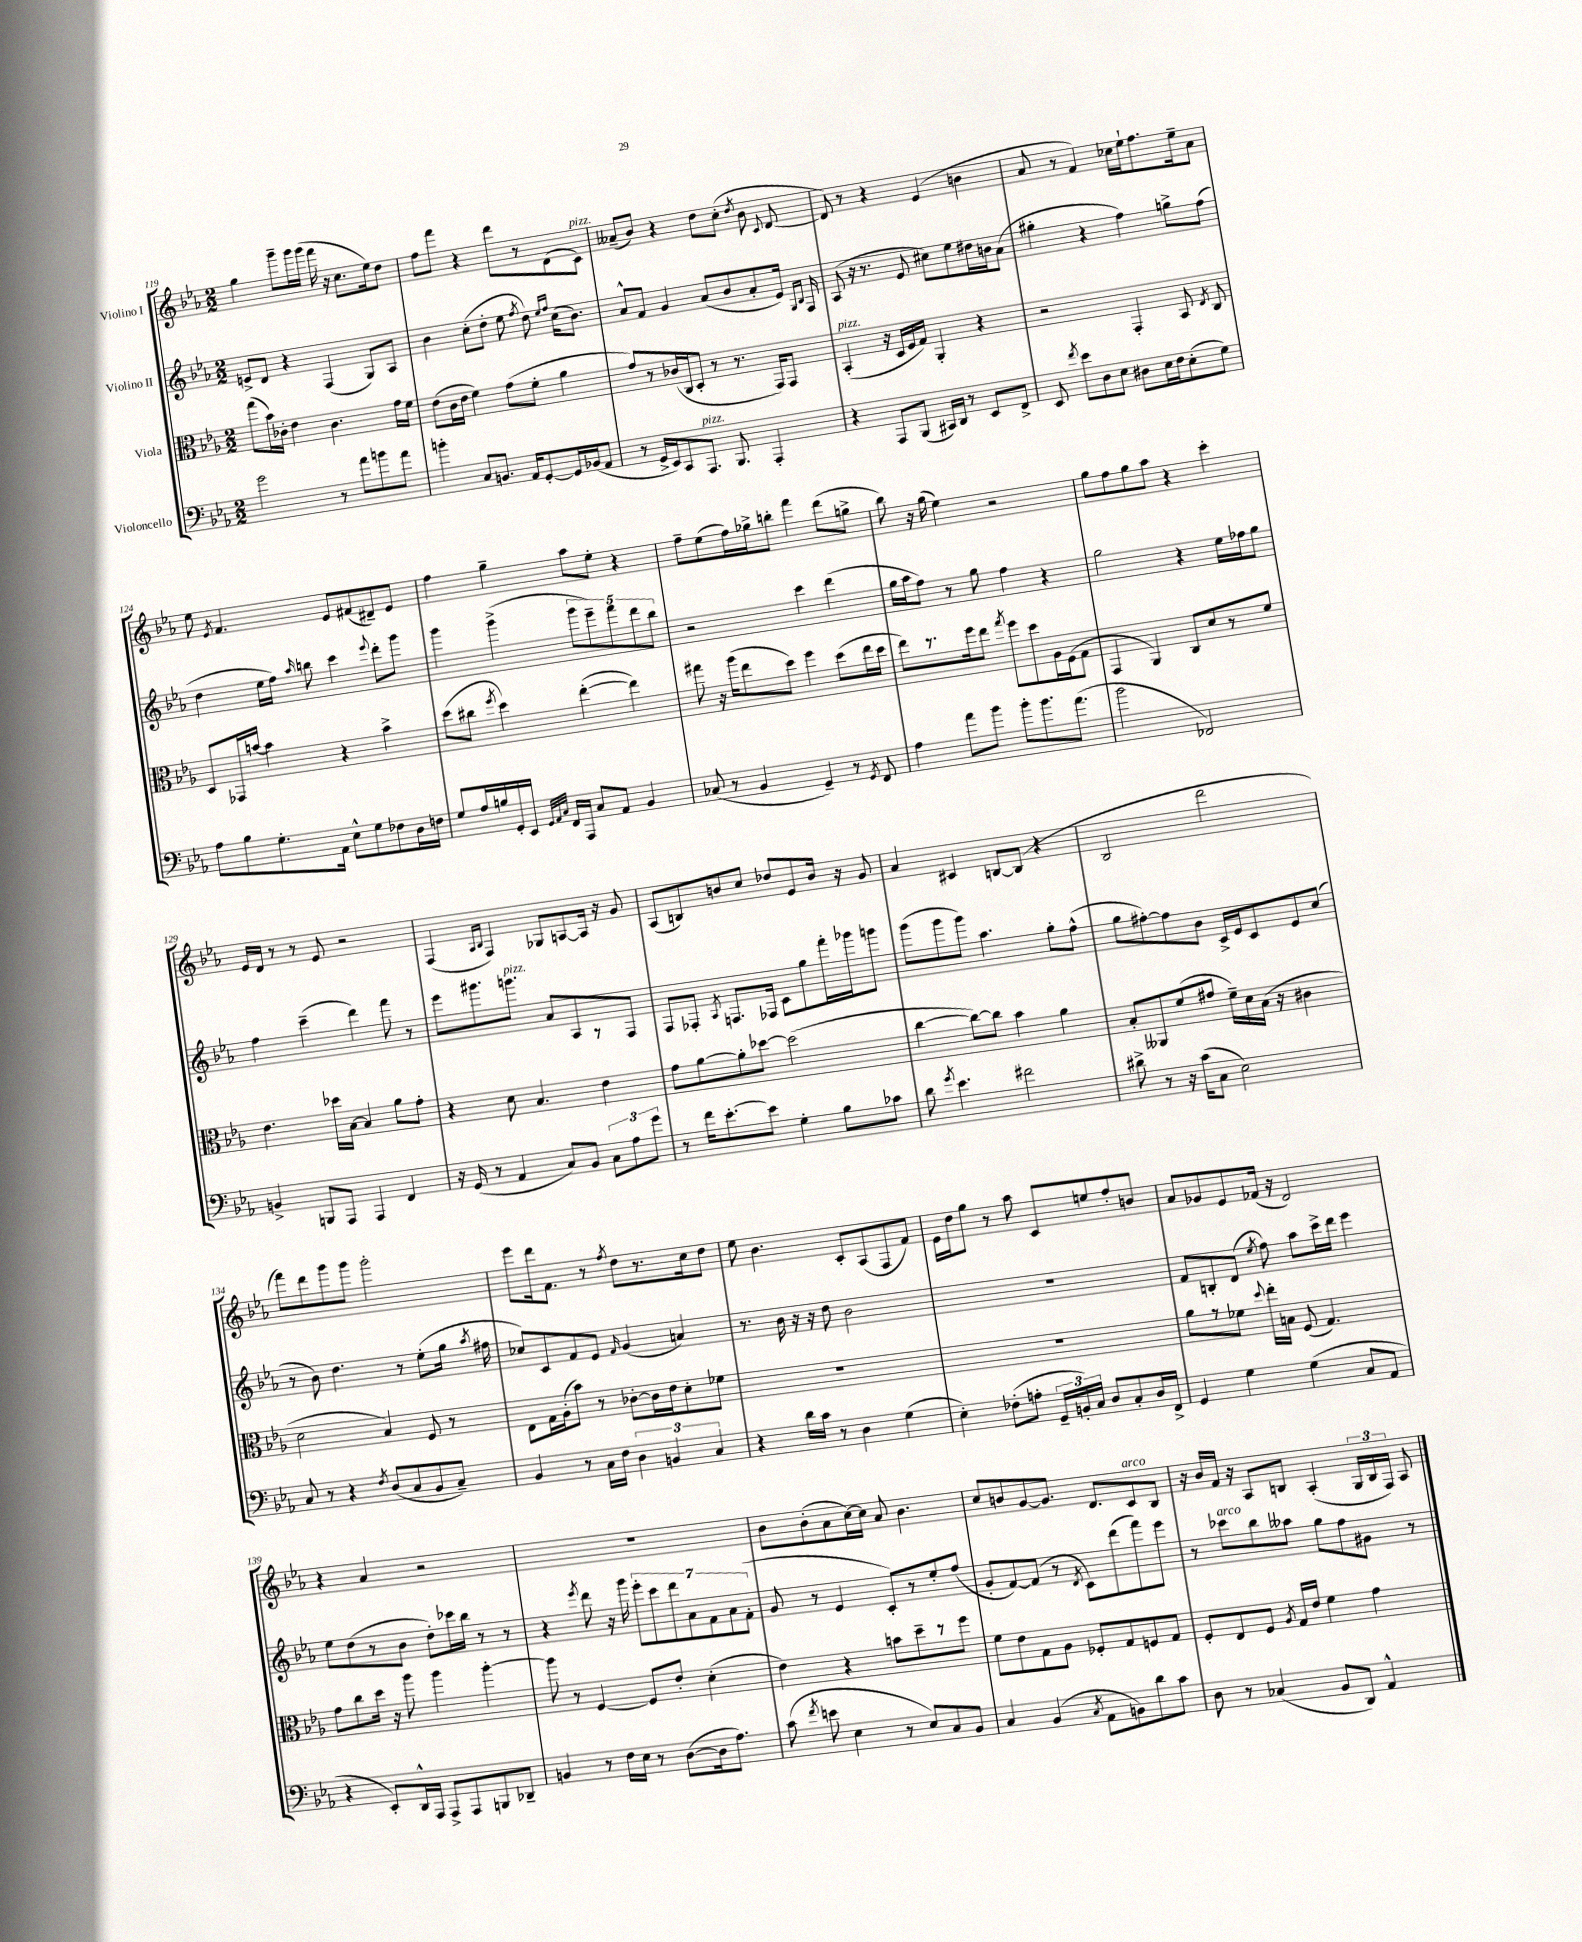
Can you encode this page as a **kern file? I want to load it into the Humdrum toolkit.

**kern	**kern	**kern	**kern
*staff4	*staff3	*staff2	*staff1
*clefF4	*clefC3	*clefG2	*clefG2
*k[b-e-a-]	*k[b-e-a-]	*k[b-e-a-]	*k[b-e-a-]
*M2/2	*M2/2	*M2/2	*M2/2
2g	(8gg	8e^	4gg
.	16b-)	8d	.
.	16c-'	.	.
.	4e-	4r	8ggg~
.	.	.	16ggg
.	.	.	(16ggg
8r	4.c-	(4F	16fff
.	.	.	16r
8a-	.	.	8.cc
8b	.	8G)	.
.	.	.	16ee-)
8a-	16g	8A-	8dd
.	16f	.	.
=	=	=	=
4b'	(8e-	4b-	8ff
.	16c	.	8fff
.	16e-	.	.
8C	4f)	(8cc'	4r
8.BB	.	8dd'	.
.	(8g	8ee-	8ddd
16AA-	.	.	.
.	.	8qff	.
[8GG'	8f'	8dd)	8r
.	.	16qqee-	.
.	.	16qqff	.
16GG]	4a-	(16cc	(8d
(16BB-	.	8.b-)	.
8AA-	.	.	8c)
=	=	=	=
8r	8g)	8a-^^	(8a--~
16GG^	8r	8f	8b-)
16EE-)	.	.	.
8CC	(16c-	4g	4r
.	16C	.	.
8.AAA-	8D'	.	.
.	8r	(8a-	8dd
8.BBB-	.	.	.
.	8.r	8b-	(8cc'
.	.	.	8qdd
4AAA-'	.	8a-'	8b-
.	16GG)	.	.
.	.	.	8qqc
.	8GG	16e-)	[8d
.	.	16qqG	.
.	.	16qqB-	.
.	.	16F	.
=	=	=	=
4r	(4BB-'	(8A-	8d])
.	.	16r	8r
.	.	8.r	.
8AAA-	16r	.	4r
.	16D	.	.
(8BBB-	16F	8e-	.
.	16G)	.	.
16CC#)	4AA-'	8cc#)	(4e-
16DD	.	.	.
8r	.	8ee-	.
8EE-	4r	16dd#	4b
.	.	16b	.
8FF^	.	(8a-	.
=	=	=	=
8EE-	2r	4gg#'	8a-
8qf	.	.	.
8e-	.	.	8r
8D	.	4r	4f)
8E-	.	.	.
8D#	4GG'	4ff)	16cc-
.	.	.	16ee-`
16E-	.	.	8.ff
16F	.	.	.
(8E-'	8BB-	8gg^	.
.	.	.	16ee-~
.	8qE-	.	.
8G)	8C	(8ff	8a-
=	=	=	=
8A-	8D	4dd	8ee-
.	.	.	8qe-
8B-	16GG-	.	4.f
.	[16b	.	.
8.G'	4b]	16ee-	.
.	.	16ff)	.
.	.	16qqaa-	.
.	.	8bb	.
16AA-	.	.	.
8E-^^	4r	4ccc	8e-
8G	.	.	(8f#
.	.	8qqeee-	.
8F-	4b^	8ddd'	8d#~)
16D	.	8ggg	8e-
16F	.	.	.
=	=	=	=
8G	(8dd	4ggg	4ff
16A-	8cc#	.	.
16B	.	.	.
.	8qff	.	.
16GG'	4dd)	(4ggg^	4gg~
16EE-	.	.	.
32qqGG	.	.	.
32qqAA-	.	.	.
32qqC	.	.	.
16FF	.	.	.
16AAA-	.	.	.
8C	([4ee-'	10ggg	8aa-
.	.	10eee-~)	.
8AA-	.	.	8ee-'
.	.	10fff	.
4BB-	4ee-])	.	4r
.	.	10ddd	.
.	.	10bb-	.
=	=	=	=
(8C-	8gg#	2r	8ff~
8r	16r	.	(8ee-
.	(16aa-	.	.
4BB-	8ee-	.	16ff)
.	.	.	16gg-^
.	8dd)	.	8bb'
4GG~)	4ff	4ccc	4fff
8r	(8dd	(4ddd	(8ddd
8qGG	.	.	.
8FF	16ee-	.	8gg^
.	16dd	.	.
=	=	=	=
4A-	8ee-)	16gg	8bb-)
.	.	16aa-	.
.	8.r	8ff)	16r
.	.	.	(16gg
8a-	.	8r	4ee-)
.	16ff	.	.
8b-	8ee-	8gg	.
.	8qgg	.	.
8b-'	8ff	4ff	2r
8.b-	8dd	.	.
.	16A-	4r	.
(8.a-	(16F	.	.
.	8G	.	.
=	=	=	=
2b-	4GG	2gg	8gg
.	.	.	8ff
.	4AA-)	.	8gg
.	.	.	8aa-
2FF-)	8C	4r	4r
.	8d	.	.
.	8r	16ee-	4ccc'
.	.	16ff-	.
.	8f	8gg	.
=	=	=	=
4BB^	4.e-	4ff	16e-
.	.	.	16d
.	.	.	8r
8BBB	.	(4ccc~	8r
8AAA-	16dd-	.	8e-
.	[16B-	.	.
4AAA-	4B-]	4ddd)	2r
4FF	8a-	8fff	.
.	8g'	8r	.
=	=	=	=
16r	4r	8eee-	(4F
(16GG	.	.	.
8r	.	8.ggg#	.
.	.	.	16qqA-
.	.	.	16qqB-
4AA-	8d	.	4F)
.	.	8.ggg	.
.	4.B-	.	.
8C)	.	8a-	8G-
8BB-	.	8A-	[8A
12C	4e-	8r	16A]
.	.	.	16r
12A-	.	.	.
.	.	8F	8g
12g	.	.	.
=	=	=	=
8r	8g	8F	(8A-
16f	[8a-	8F-'	8B)
[8.e-'	.	.	.
.	.	8qA-	.
.	8a-']	8.F	8b
8e-]	[8dd-	.	8cc
.	.	16F-	.
4G'	(2dd-]	8c	8dd-
.	.	8gg	8e-
8B-	.	16fff'	16b
.	.	16ggg-	16r
8c-	.	8ggg	8g
=	=	=	=
8d	[4cc	(8ggg	4a-
8qg	.	.	.
4.e-	.	8ggg	.
.	8cc_)	8ggg)	4c#
.	8cc]	4.aa-	.
2f#	4b-	.	[8B
.	.	.	(8B]
.	4a-	8gg'	4r
.	.	(8ff^^	.
=	=	=	=
8d#^	8B-'	8gg	2B-
8r	8AA--	[8ff#')	.
16r	(8f	8ff#]	.
(16c	.	.	.
8C	8g#	8b-	.
2E-)	16f~)	16c^	2ddd
.	16d	16e-	.
.	(16B-	8c	.
.	16r	.	.
.	4c#	8e-	.
.	.	(8cc	.
=	=	=	=
8C	2d	8r	8fff)
8r	.	8b-)	8ddd
4r	.	4.dd	8ggg
.	.	.	8ggg
8qF	.	.	.
(8D	4B-)	.	2ggg'
8C	.	8r	.
8BB-	8F	(8ee-'	.
8C~)	8r	16gg	.
.	.	8qaa-	.
.	.	16ff#	.
=	=	=	=
4BB-	8E-	8cc-)	8eee-
.	16G	8c	16ddd
.	(16A-'	.	8.f
8r	8b-)	8f	.
16C	8r	8e-	8r
16F	.	.	.
.	.	16qqf	8qff
6D	[8c-'	(4g	8dd
.	16c-]	.	8.r
6BB	.	.	.
.	16e-	.	.
.	8d'	4a)	.
.	.	.	16cc
6C	.	.	.
.	8f-	.	8dd
=	=	=	=
4r	1r	8.r	8ee-
.	.	.	4.b-
.	.	16b-	.
16d	.	16r	.
16c	.	16r	.
8r	.	8dd	.
4D	.	2b-	8c'
.	.	.	(8A-
(4G	.	.	8F
.	.	.	8f)
=	=	=	=
4E-')	1r	1r	16e-
.	.	.	16dd
.	.	.	8gg
(8F-'	.	.	8r
8A'	.	.	8aa-
24GG~	.	.	8c
24BB')	.	.	.
24C	.	.	.
8D	.	.	8ee
8C'	.	.	8ff'
16D	.	.	8b
16FF^	.	.	.
=	=	=	=
4GG	8a-	8f	8a-
.	8r	8B'	8g-
4G	8f-	(8d	8e-
.	8qqdd	8qee-	.
.	16ee-'	8ff)	(16f-
.	16B	.	16r
(4G	(8F	8aa-	2d)
.	4.G)	16ccc^	.
.	.	16ddd	.
8C	.	4eee-	.
8AA-	.	.	.
=	=	=	=
4r	8g	8ee-	4r
.	8cc	(8dd	.
8EE-')	16dd	8r	4a-
.	16r	.	.
16DD^^	8aa-	8b-	.
16AAA-	.	.	.
8AAA-^	4aa-	8dd')	2r
8AAA-	.	16ccc-	.
.	.	16bb-	.
8BBB	[4aa-'	8r	.
8DD-~	.	8r	.
=	=	=	=
4BB	8aa-]	4r	1r
.	8r	.	.
.	.	8qeee-	.
8r	[4F	8ddd	.
16F	.	16r	.
16E-	.	16ggg	.
8r	8F]	14eee-'	.
.	.	14ccc	.
([8D	8e-'	.	.
.	.	14ddd	.
.	.	14a-	.
16D]	(4d'	.	.
.	.	14f	.
8.A-)	.	.	.
.	.	14a-	.
.	.	(14f'	.
=	=	=	=
(8c	4e-)	8g	8b-
8qf	.	.	.
8e	.	8r	(8b-'
4E-	4r	4e-	8a-
.	.	.	[16cc)
.	.	.	16cc]
8r	8b	8c')	8a-
8E-)	8dd~	8r	4.b-
8C	8r	8ee-'	.
8BB-	8ff	(8ff	.
=	=	=	=
4C	8f	8g'	8cc
.	8e-	[8f)	8b
(4BB-	8G	(8f]	[8g
.	8A-	8r	8.g]
8qC	.	8qd	.
8AA-	8F-'	8c)	.
.	.	.	8.d
8BB)	8G	(8ddd	.
8d	8F	8fff)	8c
8c	8G	8eee-	8B-
=	=	=	=
8D	8F'	8r	16r
.	.	.	16b-
8r	8E-	8ccc-	16f
.	.	.	16r
(4C-	8F	8bb-	8A-
.	8qA-	.	.
.	16G	8aa--	8B
.	16e-	.	.
8BB-	4f	8gg	(4A-'
8DD)	.	8ff	.
4AA-^^	4g	8g#	24G
.	.	.	24B
.	.	.	24F)
.	.	8r	8A-
==	==	==	==
*-	*-	*-	*-
